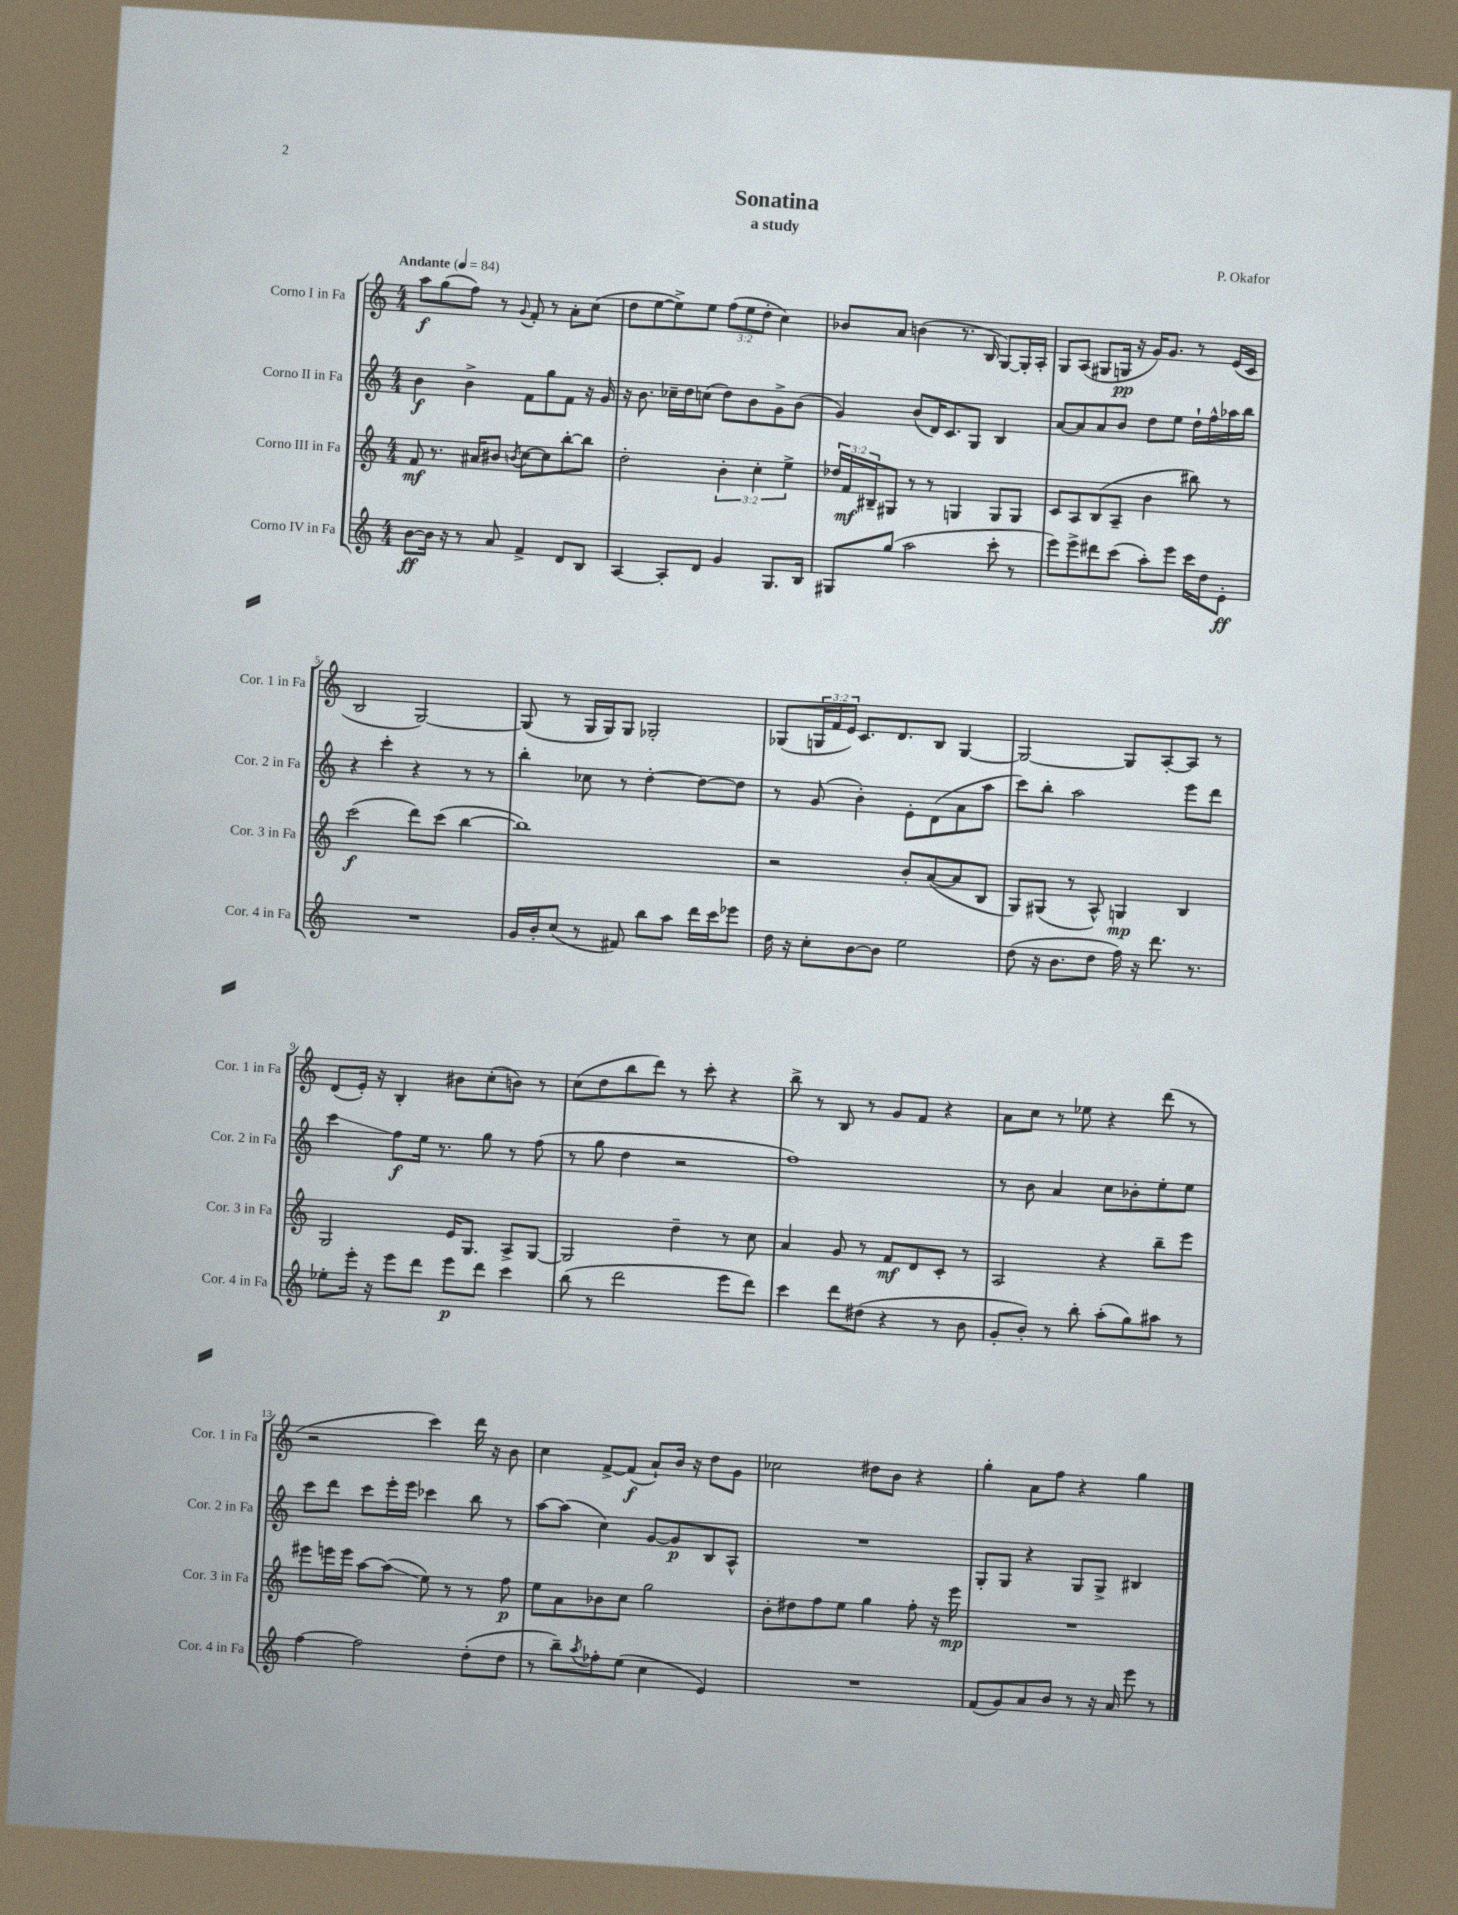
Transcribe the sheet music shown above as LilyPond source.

\header { title = "Sonatina" composer = "P. Okafor" subtitle = "a study" }
<<
\new StaffGroup <<
\new Staff = "s0" \with { instrumentName = "Corno I in Fa" shortInstrumentName = "Cor. 1 in Fa" } {
    \clef treble \key c \major \numericTimeSignature \time 4/4 \override Staff.TupletNumber.text = #tuplet-number::calc-fraction-text \tempo "Andante" 4 = 84
    a''8\f g''8( f''8) r8 \appoggiatura { g'8 } f'8-. r8 a'8-. c''8( |
    d''8 e''8~ e''8->) e''8 \tuplet 3/2 { f''8( e''8 d''8-. } c''4) |
    bes'8 a'8 b'4( r8. b16 g8~) g16-. a16-. |
    g8 a8( gis8 g16\pp r16 g'16) g'8. r8 e'16( c'16 |
    b2 g2~) |
    g8( r8 g16 g16) g8 ges2-. |
    ges8( \tuplet 3/2 { g16 f'16 e'16) } c'8. d'8. b8 g4~ |
    g2~ g8 a8~-. a8 r8 |
    d'8( e'16-.) r16 b4-. bis'8 c''8-.( b'8) r8 |
    c''8( d''8 b''8 d'''8) r8 c'''8-. r4 |
    b''8-> r8 b8 r8 g'8 f'8 r4 |
    a'8 c''8 r8 ees''8 r4 d'''8( r8 |
    r2 c'''4) d'''16 r16 b'8 |
    c''4 f'8~-> f'8\f( a'8-!) b'16 r16 d''8 g'8 |
    ces''2 dis''8 b'8 r4 |
    g''4-. a'8 f''8 r4 g''4 \bar "|." |
}
\new Staff = "s1" \with { instrumentName = "Corno II in Fa" shortInstrumentName = "Cor. 2 in Fa" } {
    \clef treble \key c \major \numericTimeSignature \time 4/4
    b'4\f b'4-> f'8 g''8 f'8 r16 g'16 |
    r16 b'8. ces''16-- d''16 c''8( d''8) b'8 g'8-> b'8( |
    g'4) b'8( d'16) c'8. g8 b4 |
    a'8~ a'8 a'8 b'8 d''8 e''8 d''16-! f''16-^ aes''16 b''16 |
    r4 c'''4-. r4 r8 r8 |
    b''4-. ces''8 r8 d''4~-. d''8~ d''8 |
    r8 g'8( b'4-.) e'8-. d'8( a'8 a''8 |
    c'''8) b''8-. a''2 e'''8 d'''8 |
    c'''4\glissando f''8\f e''16 r8. g''8 r8 f''8( |
    r8 g''8 d''4 r2 |
    f''1) |
    r8 b'8 a'4 c''8 bes'8-. e''8-. e''8 |
    c'''8 d'''8 c'''8 e'''16-. e'''16 ces'''4 b''8 r8 |
    a''8~ a''8( c''4) g'8~ g'8\p b8 a8-^ |
    R1 |
    g8-. g8 r4 g8 g8-> bis4 \bar "|." |
}
\new Staff = "s2" \with { instrumentName = "Corno III in Fa" shortInstrumentName = "Cor. 3 in Fa" } {
    \clef treble \key c \major \numericTimeSignature \time 4/4 \override Staff.TupletNumber.text = #tuplet-number::calc-fraction-text
    f'8\mf r8. ais'16 bis'8 \acciaccatura { b'8 } c''8~ c''8 b''8~-. b''8 |
    d''2-. \tuplet 3/2 { b'4-. c''4-. e''4-> } |
    \tuplet 3/2 { des''16 f'16\mf bis16-- } gis8 r8 r8 g4 g8 g8 |
    c'8 a8 b8( a8-- b'4 bis''8) r8 |
    c'''2\f( d'''8) c'''8( b''4~ |
    b''1) |
    r2 b'8-. a'8~( a'8 b8 |
    g8) gis8( r8 a8-^) g4\mp b4 |
    g2 e'16 g8. a8-> g8~ |
    g2 d''4-- r8 c''8 |
    a'4 g'8 r8 f'8\mf d'8 c'8-. r8 |
    a2 r4 b''8-- e'''8 |
    eis'''8 e'''16 e'''16 a''8~ a''8\glissando( e''8) r8 r8 f''8\p |
    e''8 a'8 bes'8 c''8 g''2 |
    b'8-. dis''8 f''8 e''8 g''4 f''8-. r16 e'''16\mp |
    R1 \bar "|." |
}
\new Staff = "s3" \with { instrumentName = "Corno IV in Fa" shortInstrumentName = "Cor. 4 in Fa" } {
    \clef treble \key c \major \numericTimeSignature \time 4/4
    b'8~\ff b'16 r16 r8 a'8 f'4-> d'8 b8 |
    a4~ a8-. d'8 g'4 g8. b16 |
    gis8 g''8( a''2 c'''8-. r8 |
    e'''8) e'''8-> dis'''8 c'''8( a''8-.) e'''8 c'''16 d''16 e'8-.\ff |
    R1 |
    g'16 b'16-. c''8( r8 fis'8) b''8 a''8 d'''16 c'''16 ees'''8 |
    d''16 r16 c''8-. b'8~ b'8 e''2 |
    d''8( r16 b'8. d''8 f''16) r16 d'''8. r8. |
    ees''8-. e'''16-. r16 e'''8 d'''8 e'''8\p d'''8 c'''4 |
    b''8( r8 d'''2 e'''8 d'''8) |
    c'''4 d'''8 dis''8( r4 r8 b'8 |
    g'8-. b'8-.) r8 b''8-. a''8-.( g''8) ais''8 r8 |
    f''4~ f''2 d''8-.( d''8 |
    r8 b''8--) \acciaccatura { a''8 } fes''8-. e''8( c''4 e'4) |
    R1 |
    f'8( g'8) a'8 b'8 r8 r16 a'16 e'''8 r8 \bar "|." |
}
>>
>>
